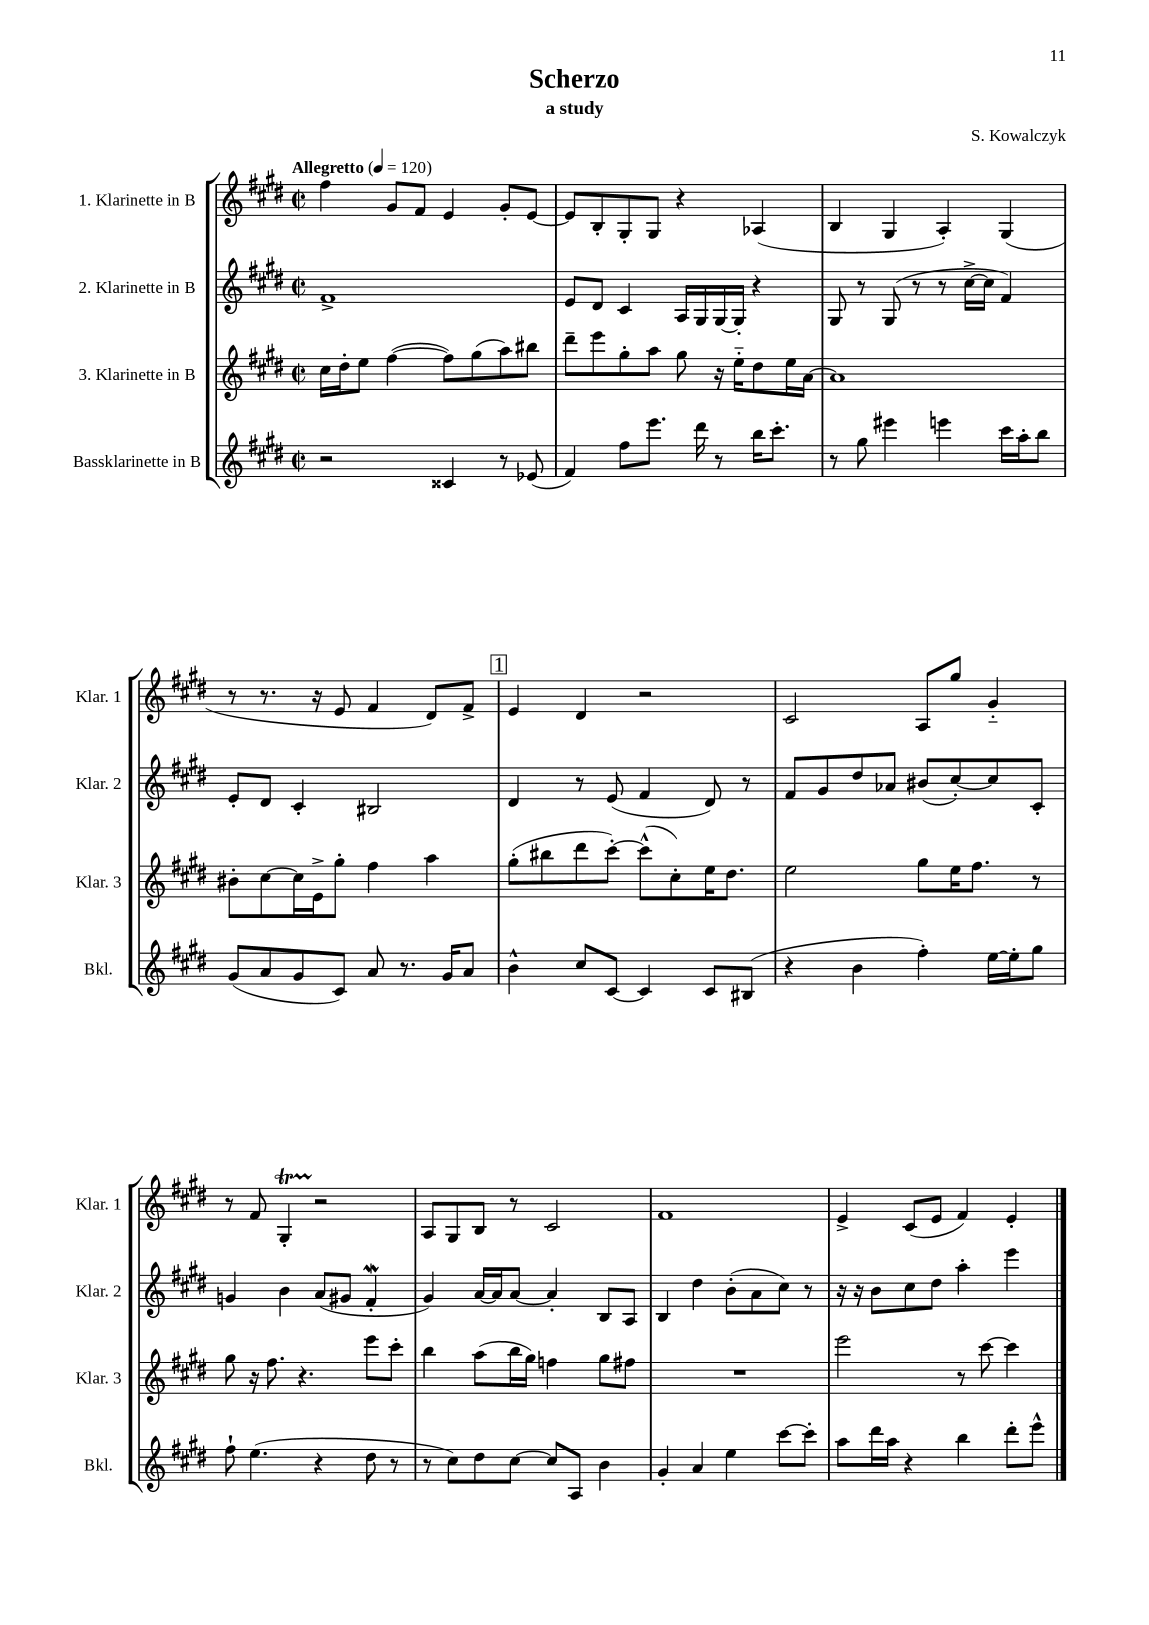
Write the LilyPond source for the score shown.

\header { title = "Scherzo" composer = "S. Kowalczyk" subtitle = "a study" }
<<
\new StaffGroup <<
\new Staff = "s0" \with { instrumentName = "1. Klarinette in B" shortInstrumentName = "Klar. 1" } {
    \clef treble \key e \major \defaultTimeSignature \time 2/2 \tempo "Allegretto" 4 = 120
    fis''4 gis'8 fis'8 e'4 gis'8-. e'8~ |
    e'8 b8-. gis8-. gis8 r4 aes4( |
    b4 gis4 a4-.) gis4( |
    r8 r8. r16 e'8 fis'4 dis'8) fis'8-> |
    \mark \markup { \box "1" } e'4 dis'4 r2 |
    cis'2 a8 gis''8 gis'4-_ |
    r8 fis'8 gis4-.\startTrillSpan r2\stopTrillSpan |
    a8 gis8 b8 r8 cis'2 |
    fis'1 |
    e'4-> cis'8( e'8 fis'4) e'4-. \bar "|." |
}
\new Staff = "s1" \with { instrumentName = "2. Klarinette in B" shortInstrumentName = "Klar. 2" } {
    \clef treble \key e \major \defaultTimeSignature \time 2/2
    fis'1-> |
    e'8 dis'8 cis'4 a16 gis16 gis16~ gis16-. r4 |
    gis8 r8 gis8( r8 r8 cis''16~-> cis''16 fis'4) |
    e'8-. dis'8 cis'4-. bis2 |
    \mark \markup { \box "1" } dis'4 r8 e'8( fis'4 dis'8) r8 |
    fis'8 gis'8 dis''8 aes'8 bis'8( cis''8~-.) cis''8 cis'8-. |
    g'4 b'4 a'8( gis'8 fis'4-.\mordent |
    gis'4) a'16~ a'16 a'8~ a'4-. b8 a8 |
    b4 dis''4 b'8-.( a'8 cis''8) r8 |
    r16 r16 b'8 cis''8 dis''8 a''4-. e'''4 \bar "|." |
}
\new Staff = "s2" \with { instrumentName = "3. Klarinette in B" shortInstrumentName = "Klar. 3" } {
    \clef treble \key e \major \defaultTimeSignature \time 2/2
    cis''16 dis''16-. e''8 fis''4~( fis''8) gis''8( a''8) bis''8 |
    dis'''8-- e'''8 gis''8-. a''8 gis''8 r16 e''16-_ dis''8 e''16 a'16~ |
    a'1 |
    bis'8-. cis''8~ cis''16 e'16-> gis''8-. fis''4 a''4 |
    \mark \markup { \box "1" } gis''8-.( bis''8 dis'''8 cis'''8~-.) cis'''8-^( cis''8-.) e''16 dis''8. |
    e''2 gis''8 e''16 fis''8. r8 |
    gis''8 r16 fis''8. r4. e'''8 cis'''8-. |
    b''4 a''8( b''16 gis''16) f''4 gis''8 fis''8 |
    R1 |
    e'''2 r8 cis'''8~ cis'''4 \bar "|." |
}
\new Staff = "s3" \with { instrumentName = "Bassklarinette in B" shortInstrumentName = "Bkl." } {
    \clef treble \key e \major \defaultTimeSignature \time 2/2
    r2 cisis'4 r8 ees'8( |
    fis'4) fis''8 e'''8. dis'''16 r8 b''16 cis'''8.-. |
    r8 gis''8 eis'''4 e'''4 cis'''16 a''16-. b''8 |
    gis'8( a'8 gis'8 cis'8) a'8 r8. gis'16 a'8 |
    \mark \markup { \box "1" } b'4-^ cis''8 cis'8~ cis'4 cis'8 bis8( |
    r4 b'4 fis''4-.) e''16~ e''16-. gis''8 |
    fis''8-! e''4.( r4 dis''8 r8 |
    r8 cis''8) dis''8 cis''8~ cis''8 a8 b'4 |
    gis'4-. a'4 e''4 cis'''8~ cis'''8-. |
    a''8 dis'''16 a''16 r4 b''4 dis'''8-. e'''8-^ \bar "|." |
}
>>
>>
\layout { \context { \Score \remove "Bar_number_engraver" } }
